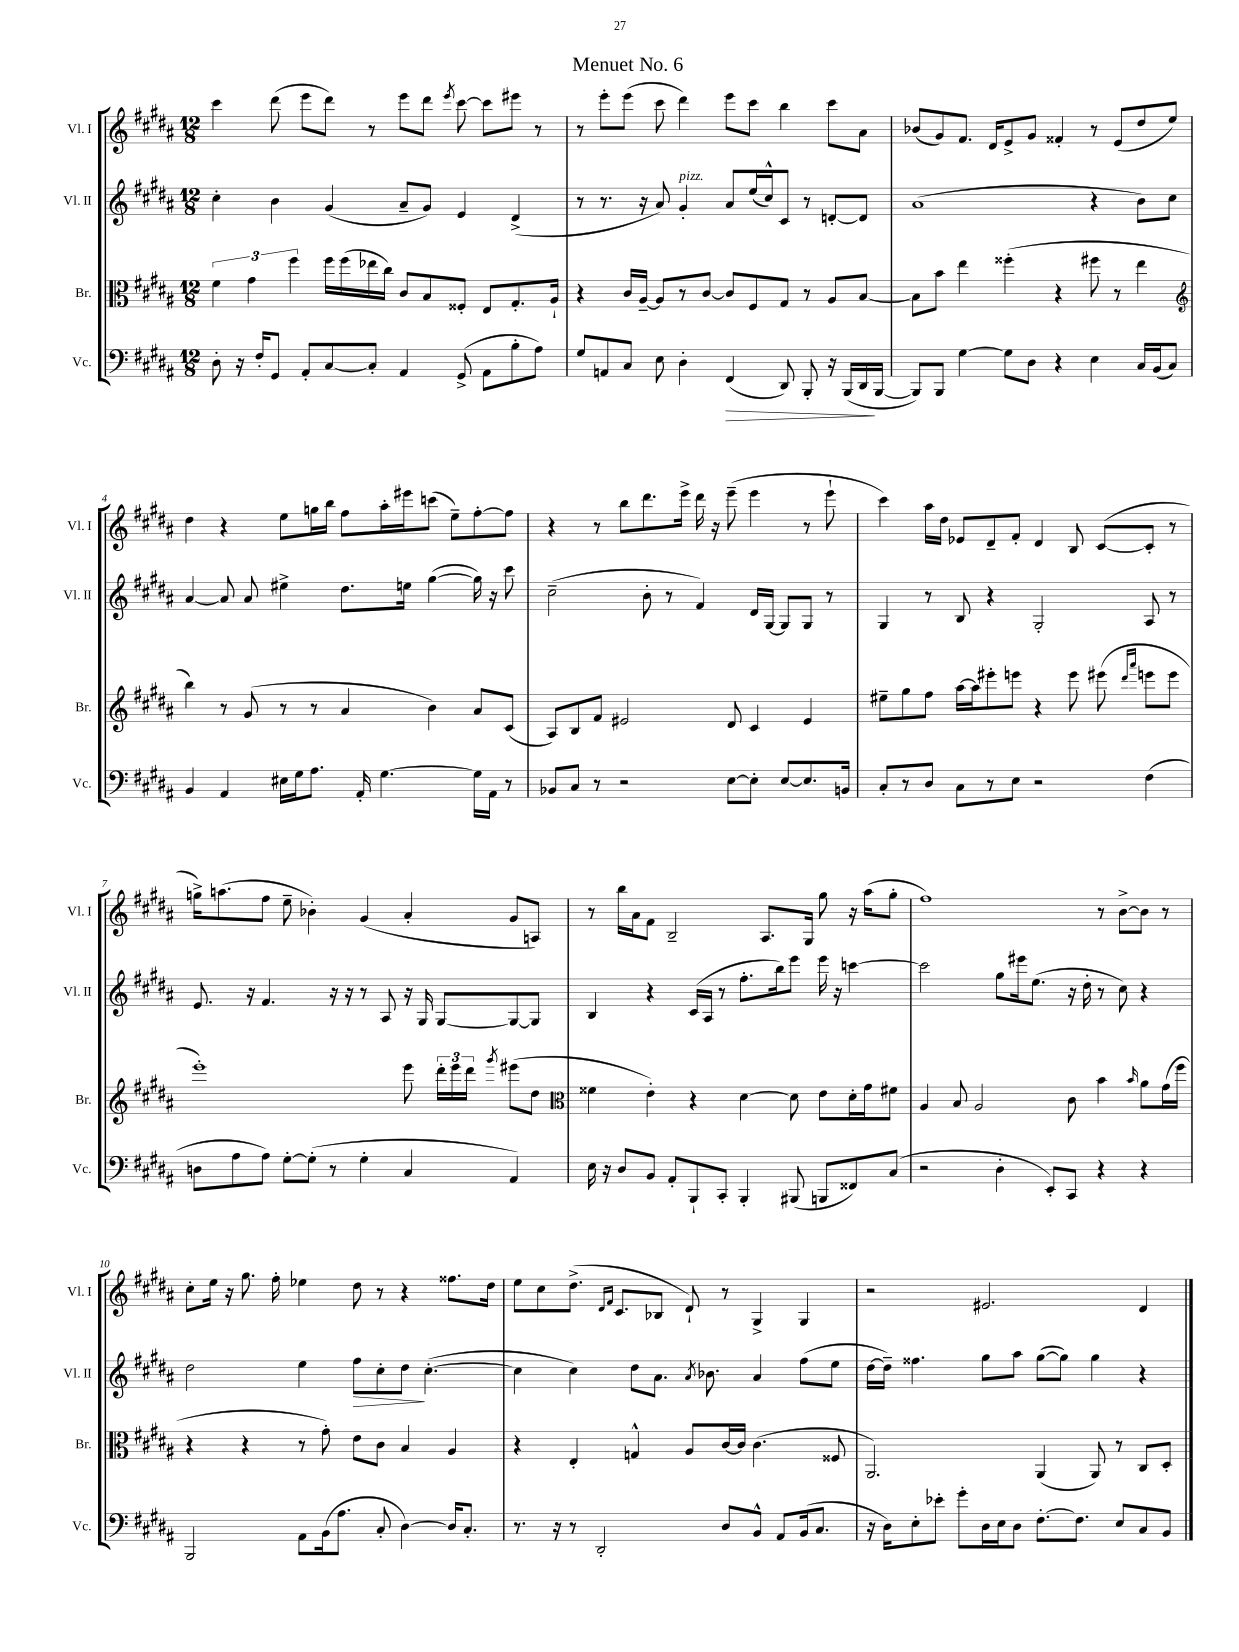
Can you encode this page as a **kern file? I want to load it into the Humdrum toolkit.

**kern	**kern	**kern	**kern
*staff4	*staff3	*staff2	*staff1
*clefF4	*clefC3	*clefG2	*clefG2
*k[f#c#g#d#a#]	*k[f#c#g#d#a#]	*k[f#c#g#d#a#]	*k[f#c#g#d#a#]
*M12/8	*M12/8	*M12/8	*M12/8
8D#'	6f#	4cc#'	4ccc#
16r	.	.	.
.	6g#	.	.
16F#'	.	.	.
8GG#	.	4b	(8ddd#
.	6ff#	.	.
8AA#'	.	.	8eee
[8C#	16ff#	(4g#	8ddd#)
.	(16ff#	.	.
8C#']	16ee-	.	8r
.	16cc#)	.	.
4AA#	8c#	8a#~	8eee
.	8B	8g#)	8ddd#
.	.	.	8qeee
(8GG#^	8F##'	4e	[8ccc#
8AA#	8E	.	8ccc#]
8B'	8.G#'	(4d#^	8eee#
8A#)	.	.	8r
.	16A#`	.	.
=	=	=	=
8G#	4r	8r	8r
8AA	.	8.r	8eee'
8C#	16c#	.	(8eee
.	[16A#~	16r	.
8E	8A#]	8a#)	8ccc#
4D#'	8r	4g#'	4ddd#)
.	[8c#	.	.
(4FF#	8c#]	8a#	8eee
.	8F#	(16ee	8ccc#
.	.	16cc#^^)	.
8DD#)	8G#	8c#	4bb
8BBB'	8r	8r	.
16r	8A#	[8d'	8ccc#
(16BBB	.	.	.
16DD#	[8B	8d]	8a#
[16BBB	.	.	.
=	=	=	=
8BBB])	8B]	(1a#	(8b-
8BBB	8b	.	8g#)
[4G#	4ee	.	8.f#
.	.	.	16d#
8G#]	(4ff##'	.	8e^
8D#	.	.	8g#
4r	4r	.	4f##'
4E	8ff#	4r	8r
.	8r	.	(8e
16C#	4ee	8b)	8dd#
(16BB	.	.	.
8C#)	.	8cc#	8ee)
=	=	=	=
*	*clefG2	*	*
4BB	4bb)	[4a#	4dd#
4AA#	8r	8a#]	4r
.	(8g#	8a#	.
16E#	8r	4ee#^	8ee
16G#	.	.	.
8.A#	8r	.	16gg
.	.	.	16bb
.	4a#	8.dd#	8ff#
16AA#'	.	.	.
[4.G#	.	.	16aa#'
.	.	16ee	16eee#
.	4b)	([4gg#	(8ccc
.	.	.	8ee~)
16G#]	8a#	16gg#])	[8ff#'
16AA#	.	16r	.
8r	(8c#	8ccc#	8ff#]
=	=	=	=
8BB-	8A#)	(2cc#~	4r
8C#	8B	.	.
8r	8f#	.	8r
2r	2e#	.	8bb
.	.	8b'	8.ddd#
.	.	8r	.
.	.	.	16eee^
.	.	4f#)	16ddd#
.	.	.	16r
[8E	8d#	.	(8eee~
8E']	4c#	16d#	4eee
.	.	[16G#	.
[8E	.	8G#]	.
8.E]	4e#	8G#	8r
.	.	8r	8eee`
16BB	.	.	.
=	=	=	=
8C#'	8ee#~	4G#	4ccc#)
8r	8gg#	.	.
8D#	8ff#	8r	16aa#
.	.	.	16dd#
8C#	[16aa#	8B	8e-
.	16aa#]	.	.
8r	8eee#'	4r	8d#~
8E	8eee	.	8f#'
2r	4r	2G#'	4d#
.	8eee	.	8B
.	(8eee#	.	([8c#
.	16qqddd#	.	.
.	16qqaaa#	.	.
(4F#	8eee	8A#	8c#']
.	8eee	8r	8r
=	=	=	=
8D	1eee')	8.e	16gg^)
.	.	.	(8.aa
8A#	.	.	.
.	.	16r	.
8A#)	.	4.f#	8ff#
[8G#'	.	.	8ee~
(8G#']	.	.	4b-')
8r	.	16r	.
.	.	16r	.
4G#'	.	8r	(4g#
.	.	8A#	.
4C#	8eee	16r	4a#'
.	.	16G#	.
.	24ddd#'	[8G#	.
.	24eee	.	.
.	24ddd#	.	.
.	8qggg#	.	.
4AA#)	(8eee#	8G#_	8g#
.	8dd#	8G#]	8A)
=	=	=	=
*	*clefC3	*	*
16E	4f##	4B	8r
16r	.	.	.
8D#	.	.	16bb
.	.	.	16a#
8BB	4e')	4r	8f#
8AA#'	.	.	2B~
8BBB`	4r	(16c#	.
.	.	16A#	.
8CC#'	.	8r	.
4BBB'	[4d#	8.ff#'	.
.	.	.	8.A#
.	.	16bb)	.
(8BBB#	8d#]	8eee	.
.	.	.	16G#
8BBB	8e	16eee	8gg#
.	.	16r	.
8FF##)	16d#'	[4ccc	16r
.	16g#	.	(16aa#
(8C#	8f#	.	8gg#'
=	=	=	=
2r	4A#	2ccc]	1ff#)
.	8B	.	.
.	2A#	.	.
4D#'	.	8gg#	.
.	.	16eee#	.
.	.	(8.ee	.
8EE')	.	.	.
8CC#	8c#	16r	.
.	.	16dd#'	.
4r	4b	8r	8r
.	.	8cc#)	[8b^
.	16qqb	.	.
4r	8a#	4r	8b]
.	(16g#	.	8r
.	16ff#	.	.
=	=	=	=
2BBB	4r	2dd#	8cc#'
.	.	.	16ee
.	.	.	16r
.	4r	.	8.gg#
.	.	.	16ff#'
8AA#	8r	4ee	4ee-
(16BB	8g#')	.	.
8.A#	.	.	.
.	8e	8ff#	8dd#
8C#'	8c#	8cc#'	8r
[4D#)	4B	8dd#	4r
.	.	([4.cc#'	.
16D#]	4A#	.	8.ff##
8.C#'	.	.	.
.	.	.	16dd#
=	=	=	=
8.r	4r	4cc#]	8ee
.	.	.	8cc#
16r	.	.	.
8r	4E'	4cc#)	(8.dd#^
2DD#'	.	.	.
.	.	.	16qqd#
.	.	.	16qqf#
.	.	.	8.c#
.	4G^^	8dd#	.
.	.	8.a#	8B-
.	8A#	.	8d#`)
.	.	8qa#	.
.	.	8.b-	.
8D#	[16c#	.	8r
.	16c#]	.	.
8BB^^	(4.c#	4a#	4G#^
8AA#	.	.	.
(16BB	.	(8ff#	4G#
8.C#	.	.	.
.	8F##	8ee	.
=	=	=	=
16r	2.AA#)	[16dd#	2r
16D#)	.	16dd#~])	.
8E'	.	4.ff##	.
8e-'	.	.	.
8g#'	.	.	.
16D#	.	8gg#	2.e#
16E	.	.	.
8D#	.	8aa#	.
[8.F#'	(4AA#	([8gg#	.
.	.	8gg#])	.
8.F#]	.	.	.
.	8AA#)	4gg#	.
8E	8r	.	.
8C#	8C#	4r	4d#
8BB	8D#'	.	.
==	==	==	==
*-	*-	*-	*-
